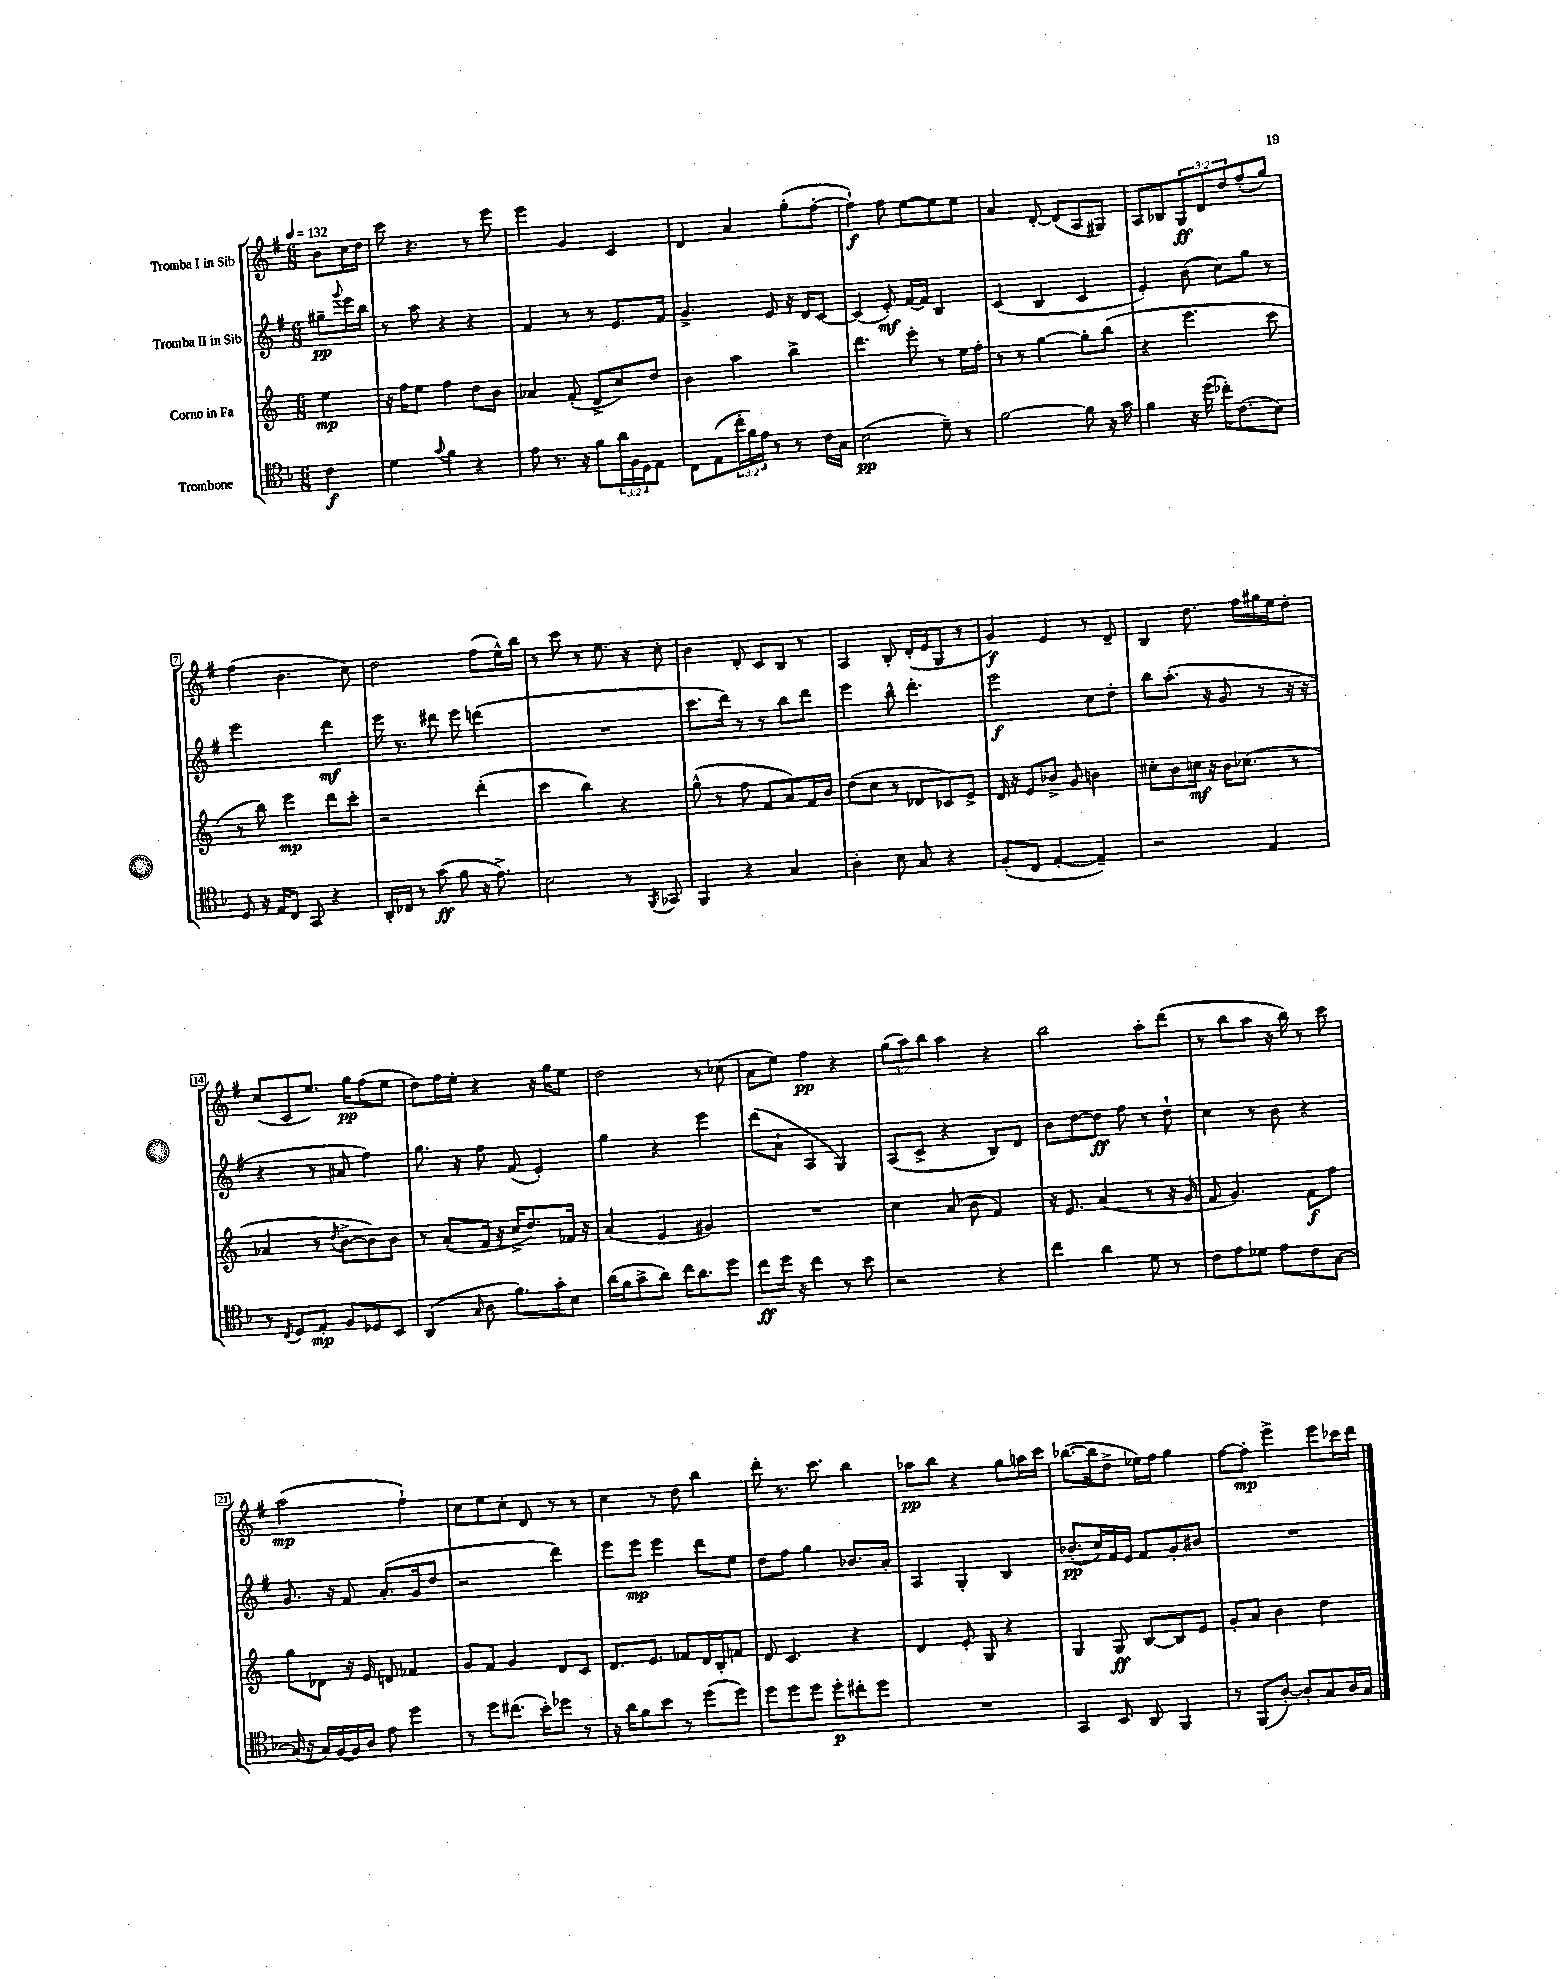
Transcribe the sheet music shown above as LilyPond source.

<<
\new StaffGroup <<
\new Staff = "s0" \with { instrumentName = "Tromba I in Sib" } {
    \clef treble \key g \major \numericTimeSignature \time 6/8 \override Staff.TupletNumber.text = #tuplet-number::calc-fraction-text \partial 4 \tempo 4 = 132
    b'8 c''16 d''16 |
    c'''8 r4. r8 e'''8 |
    e'''4 g'4 c'4 |
    d'4 a'4 g''8-.( fis''8~-. |
    fis''4-!\f) fis''8 e''8~ e''8 e''8 |
    a'4 d'8~-. d'8( a8 gis8) |
    a8 bes8 \tuplet 3/2 { g8\ff d'8 d''8 } fis''8-.( g''8) |
    fis''4( b'4. c''8) |
    d''2 fis''8( e''16-^) b''16 |
    r8 c'''8 r8 e''8. r16 c''8-. |
    b'4 d'8-. c'8 b8 r8 |
    a4 b8-. d'16-.( e'16 g8 r8 |
    g'4\f) e'4 r8 d'8-- |
    b4 d''8. fis''16 gis''16 e''16 d''8-. |
    c''8( c'8 e''8.) g''16\pp fis''8( e''8 |
    d''8) fis''16 e''16-. r4 r16 g''16 e''8 |
    d''2 r8 ces''8( |
    a'8 e''8) fis''4\pp r4 |
    \tuplet 3/2 { g''8( a''8) b''8 } a''4 r4 |
    b''2 a''8-. d'''8( |
    r8 b''8 a''8 r16 b''16) r8 c'''8 |
    a''2\mp( fis''4-!) |
    c''8 e''8 c''8-. d'8 r8 r8 |
    c''4 r8 d''8 b''4 |
    d'''8-. r8. c'''8. b''4 |
    aes''8\pp b''8 r4 g''8 a''16 c'''16 |
    bes''8.~( bes''16 d''8-> ees''16) fis''16 g''4 |
    fis''8~ fis''8-.\mp e'''4-> e'''8 ces'''16 d'''16 \bar "|." |
}
\new Staff = "s1" \with { instrumentName = "Tromba II in Sib" } {
    \clef treble \key g \major \numericTimeSignature \time 6/8 \partial 4
    gis''8--\pp \appoggiatura { g'''8 } e'''16 b''16 |
    r8 a''8 r4 r4 |
    fis'4 r8 r8 e'8. fis'16 |
    g'4.-> e'8 r16 d'16 c'8~ |
    c'4( e'8-.\mf) fis'16~ fis'16 b4 |
    c'4( b4 c'4 |
    e'4-.) b'8( c''8) g''8 r8 |
    e'''2 d'''4\mf |
    e'''16 r8. dis'''8 e'''8 d'''4( |
    R2. |
    c'''8. d'''16) r8 r8 b''8 d'''8 |
    e'''4 b''8-^ d'''4.-. |
    e'''2\f c''8 d''8-. |
    b''8 a''8.-.( r16 g'8 r8 r16 r16 |
    r4 r8 ais'8 fis''4) |
    g''8. r16 fis''8 fis'8( e'4-.) |
    g''4 r4 e'''4 |
    d'''8( a'8-! a4 g4) |
    a8( c'8-> r4 b8) d'8 |
    b'8 d''8~ d''8\ff fis''8 r8 d''8-! |
    c''4 r8 b'8 r4 |
    g'8. r16 fis'8 a'8.-.( g'16 d''8 |
    r2 d'''4) |
    e'''8 e'''8\mp e'''4 d'''8 e''8 |
    d''8 fis''8 g''4 bes'8. a'16-. |
    a4 g4-. b4 |
    bes'8.-.\pp( c''16) fis'16 e'16 fis'8 g'8-. bis'8 |
    R2. \bar "|." |
}
\new Staff = "s2" \with { instrumentName = "Corno in Fa" } {
    \clef treble \key c \major \numericTimeSignature \time 6/8 \partial 4
    e''4\mp |
    r16 f''16 e''8 f''4 d''8 b'8 |
    aes'4 f'8-.( d'8-> c''8) d''8 |
    b'4 a''4 b''4-> |
    d'''4. e'''8-. r8 e''16 f''16-. |
    r8 r8 g''4~ g''8-. b''8( |
    r4 e'''4. c'''8 |
    r8 b''8) e'''4\mp d'''8 c'''8-. |
    r2 d'''4-.( |
    c'''4 b''4) r4 |
    g''8-^( r8 f''8 f'8 a'8) f'16 b'16 |
    d''8( c''8 r8 des'8 ces'8) e'8-> |
    d'16 r16 e'8 bes'8-> g'8 b'4 |
    cis''8-. b'8 c''16\mf r16 b'16 ces''8.( r8 |
    aes'4 r8 \acciaccatura { d''8 } b'8~-> b'8) b'8 |
    r8 a'8-.( f'16 r16 c''16-> d''8.) fes'16 r16 |
    a'4( e'4 gis'4) |
    R2. |
    c''4 a'8( b'8 f'4) |
    r16 e'8. a'4( r8 r16 g'16 |
    f'8 g'4.) f'8\f f''8 |
    g''8 des'8 r16 e'16 d'8 fes'4 |
    g'8 f'8 g'4 d'8 c'8 |
    d'8. e'8. fes'8 d'16 b16-. f'8 |
    d'8 c'4. r4 |
    d'4 e'8-. g8 r4 |
    g4 g8\ff b8~ b8 e'8 |
    g'8-. a'8 b'4 d''4 \bar "|." |
}
\new Staff = "s3" \with { instrumentName = "Trombone" } {
    \clef tenor \key f \major \numericTimeSignature \time 6/8 \override Staff.TupletNumber.text = #tuplet-number::calc-fraction-text \partial 4
    c'4\f |
    d'4 \appoggiatura { g'8 } f'4 r4 |
    e'8 r8. r16 f'8 \tuplet 3/2 { a'16 f16 d16 } e8 |
    c8 e8( \tuplet 3/2 { c''16-. f'16) e'16 } r8 r8 c'16 g16 |
    bes2\pp( d'8--) r8 |
    f'2~ f'8 r16 g'16 |
    f'4 r16 d''16( ces''16-.) c'8.( bes8) |
    d8 r16 e16 c8 g,8 r4 |
    a,16-. ces16 r8 g'8\ff( f'8 r16 e'8.->) |
    bes2 r8 \acciaccatura { f,8 } ges,8 |
    f,4 r4 g4 |
    a4-. bes8 g8 r4 |
    f8-.( c8 e4~-. e4--) |
    r2 e4 |
    r8 \acciaccatura { c8 } d8 e8-.\mp f8 des8 bes,8 |
    a,4( \grace { g16 } a8 f'8.) g'16-. bes8 |
    a'16( f'16 g'8-> a'8) c''16 a'8. d''8 |
    c''8\ff d''16 r16 c''4 r8 bes'8 |
    r2 r4 |
    c''4 a'4 d'8 r8 |
    c'8 e'8 des'8 e'8 c'8 g8~ |
    g16( r16 g16) f16~ f16 a16 e'8 d''4 |
    r8 d''8 cis''8.( bes'16-.) des''8 r8 |
    r16 a'16 f'8 bes'8 r8 d''8( d''8) |
    d''8 d''8 d''8 d''8-.\p cis''8-. d''8 |
    R2. |
    g,4 bes,8 a,8 f,4 |
    r8 f,8( a8~-.) a8-. g8 a16 g16 \bar "|." |
}
>>
>>
\layout { \context { \Score \override BarNumber.stencil = #(make-stencil-boxer 0.1 0.3 ly:text-interface::print) } }
